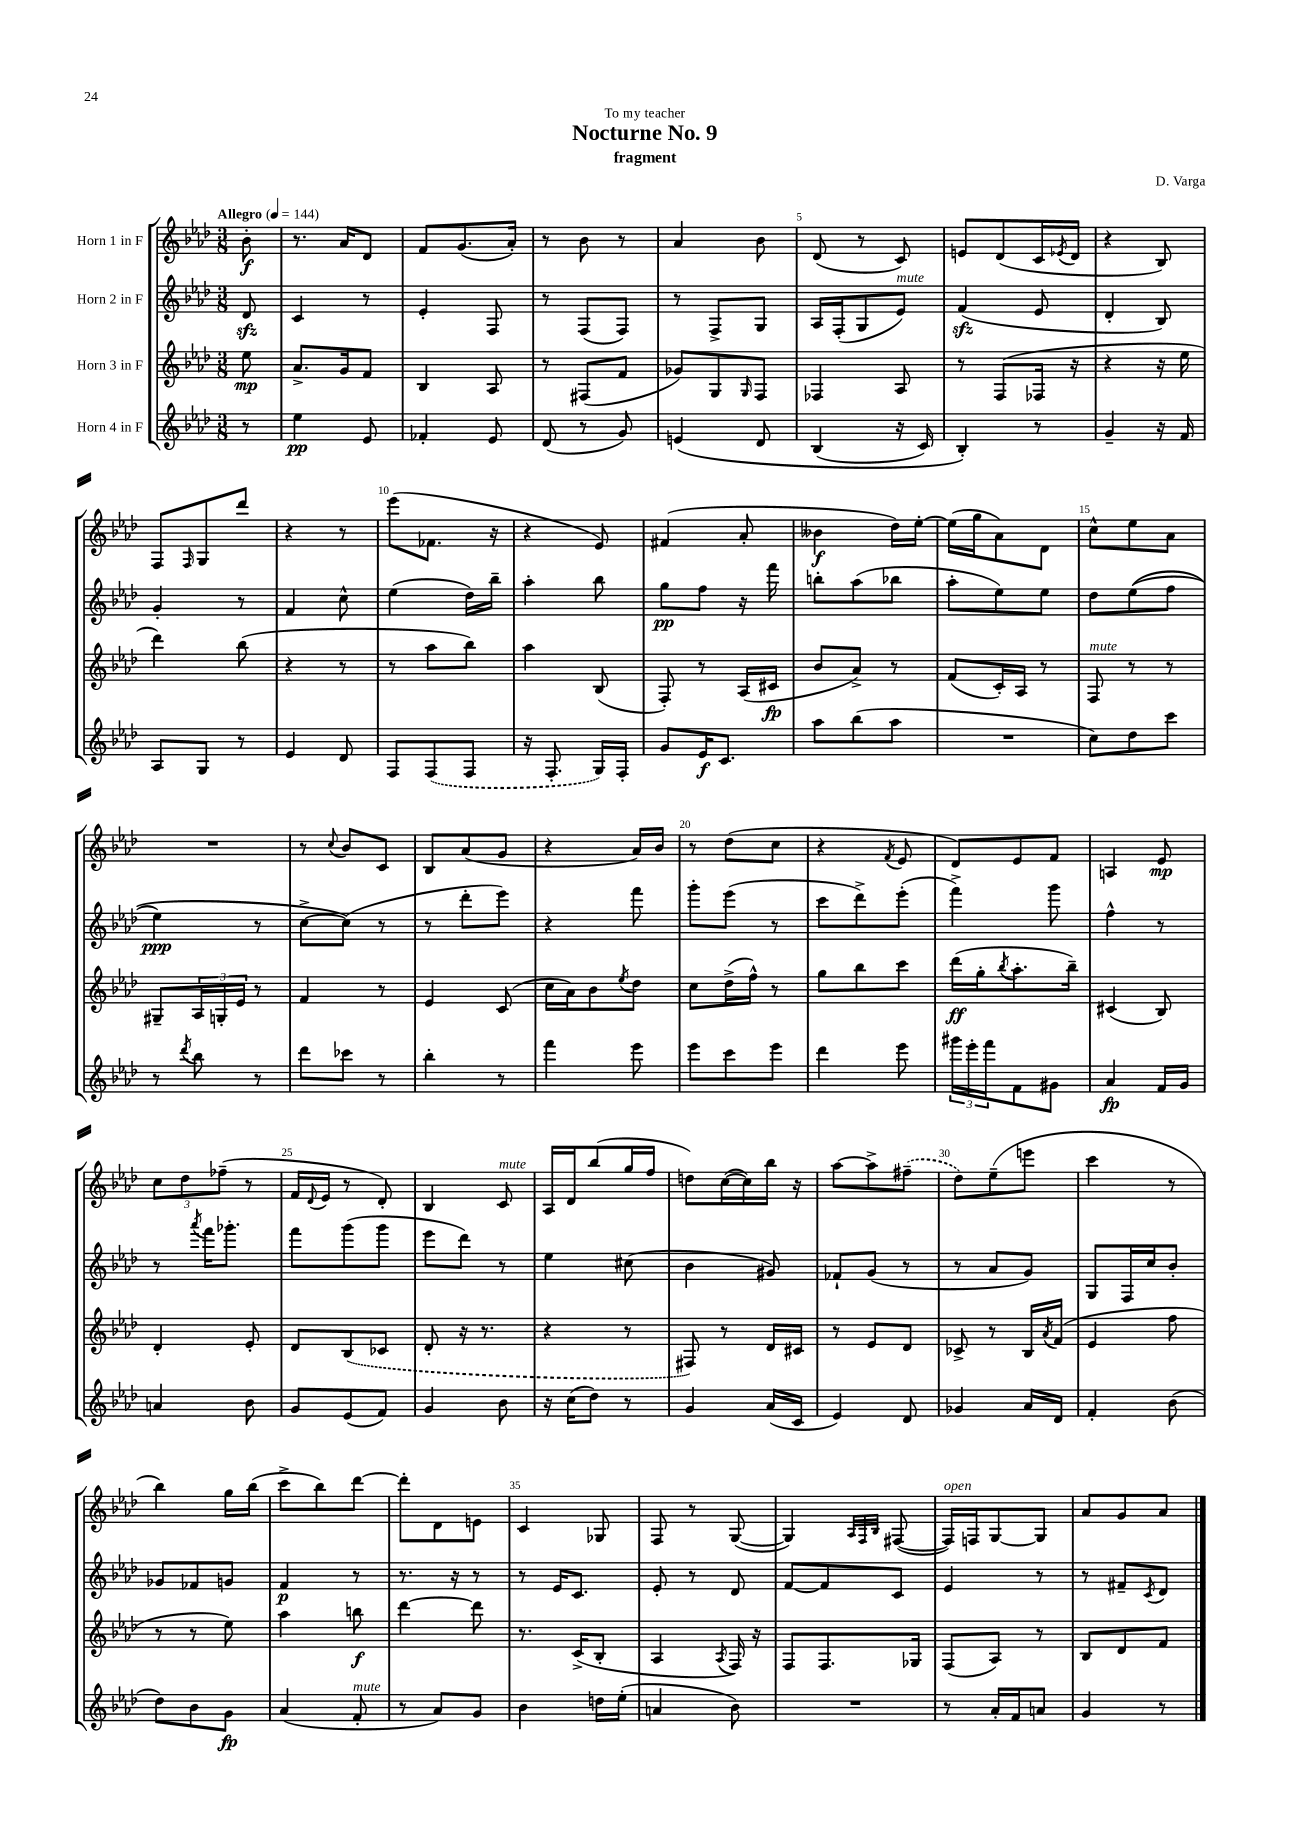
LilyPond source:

\header { title = "Nocturne No. 9" composer = "D. Varga" subtitle = "fragment" dedication = "To my teacher" }
<<
\new StaffGroup <<
\new Staff = "s0" \with { instrumentName = "Horn 1 in F" } {
    \clef treble \key aes \major \numericTimeSignature \time 3/8 \partial 8 \tempo "Allegro" 4 = 144
    bes'8-.\f |
    r8. aes'16 des'8 |
    f'8 g'8.( aes'16-.) |
    r8 bes'8 r8 |
    aes'4 bes'8 |
    des'8( r8 c'8) |
    e'8 des'8( c'16 \acciaccatura { ees'8 } des'16 |
    r4 bes8) |
    f8 \grace { f16 } g8 des'''8 |
    r4 r8 |
    ees'''8( fes'8. r16 |
    r4 ees'8) |
    fis'4( aes'8-. |
    beses'4\f des''16) ees''16~-. |
    ees''16( g''16 aes'8) des'8 |
    c''8-^ ees''8 aes'8 |
    R4. |
    r8 \appoggiatura { c''8 } bes'8 c'8 |
    bes8 aes'8( g'8 |
    r4 aes'16) bes'16 |
    r8 des''8( c''8 |
    r4 \acciaccatura { f'8 } ees'8 |
    des'8) ees'8 f'8 |
    a4 ees'8\mp |
    \tuplet 3/2 { c''8 des''8 fes''8--( } r8 |
    f'16 \appoggiatura { des'8 } ees'16 r8 des'8-.) |
    bes4 c'8^\markup { \italic "mute" } |
    aes16 des'16 bes''8( g''16 f''16 |
    d''8) c''16~( c''16) bes''16 r16 |
    aes''8~ aes''8-> \once \slurDashed fis''8--( |
    des''8) ees''8--( e'''8 |
    c'''4 r8 |
    bes''4) g''16 bes''16( |
    c'''8-> bes''8) des'''8~ |
    des'''8-. des'8 e'8 |
    c'4 ges8 |
    f8 r8 g8~( |
    g4) \grace { aes32 f32 bes32 } fis8~( |
    fis16^\markup { \italic "open" }) f16 g8~ g8 |
    aes'8 g'8 aes'8 \bar "|." |
}
\new Staff = "s1" \with { instrumentName = "Horn 2 in F" } {
    \clef treble \key aes \major \numericTimeSignature \time 3/8 \partial 8
    des'8\sfz |
    c'4 r8 |
    ees'4-. f8 |
    r8 f8( f8) |
    r8 f8-> g8 |
    aes16 f16-.( g8 ees'8^\markup { \italic "mute" }) |
    f'4\sfz( ees'8 |
    des'4-. bes8) |
    g'4-. r8 |
    f'4 c''8-^ |
    ees''4( des''16) bes''16-- |
    aes''4-. bes''8 |
    g''8\pp f''8 r16 f'''16 |
    b''8-. aes''8( bes''8 |
    aes''8-. ees''8) ees''8 |
    des''8 ees''8(\( f''8 |
    ees''4\ppp) r8 |
    c''8~-> c''8(\) r8 |
    r8 des'''8-. ees'''8) |
    r4 f'''8 |
    g'''8-. ees'''8( r8 |
    c'''8 des'''8->) ees'''8-.( |
    f'''4->) g'''8 |
    f''4-^ r8 |
    r8 \acciaccatura { aes'''8 } f'''16 ges'''8.-. |
    f'''8 g'''8( g'''8 |
    ees'''8 des'''8) r8 |
    ees''4 cis''8( |
    bes'4 gis'8) |
    fes'8-! g'8( r8 |
    r8 aes'8 g'8) |
    g8 f16 c''16 bes'8-. |
    ges'8 fes'8 g'8 |
    f'4\p r8 |
    r8. r16 r8 |
    r8 ees'16 c'8. |
    ees'8-. r8 des'8 |
    f'8~ f'8 c'8 |
    ees'4 r8 |
    r8 fis'8-- \acciaccatura { c'8 } des'8 \bar "|." |
}
\new Staff = "s2" \with { instrumentName = "Horn 3 in F" } {
    \clef treble \key aes \major \numericTimeSignature \time 3/8 \partial 8
    ees''8\mp |
    aes'8.-> g'16 f'8 |
    bes4 aes8 |
    r8 fis8( f'8 |
    ges'8) g8 \grace { g16 } f8 |
    fes4 aes8 |
    r8 f8( fes16 r16 |
    r4 r16 ees''16 |
    des'''4) bes''8( |
    r4 r8 |
    r8 aes''8 bes''8) |
    aes''4 bes8( |
    f8-.) r8 aes16( cis'16\fp |
    bes'8 aes'8->) r8 |
    f'8( c'16-.) aes16 r8 |
    f8^\markup { \italic "mute" } r8 r8 |
    gis8-- \tuplet 3/2 { aes16 g16-. ees'16 } r8 |
    f'4 r8 |
    ees'4 c'8( |
    c''16 aes'16) bes'8 \acciaccatura { ees''8 } des''8 |
    c''8 des''16->( f''16-^) r8 |
    g''8 bes''8 c'''8 |
    des'''16\ff( g''16-. \acciaccatura { bes''8 } aes''8.-. bes''16--) |
    cis'4( bes8) |
    des'4-. ees'8-. |
    des'8 \once \slurDashed bes8( ces'8 |
    des'8-. r16 r8. |
    r4 r8 |
    fis8) r8 des'16 cis'16 |
    r8 ees'8 des'8 |
    ces'8-> r8 bes16 \acciaccatura { aes'8 } f'16( |
    ees'4 f''8 |
    r8 r8 ees''8) |
    aes''4 b''8\f |
    des'''4~ des'''8 |
    r8. c'16->( bes8-. |
    aes4 \acciaccatura { aes8 } f16) r16 |
    f8 f8. ges16 |
    f8( aes8) r8 |
    bes8 des'8 f'8 \bar "|." |
}
\new Staff = "s3" \with { instrumentName = "Horn 4 in F" } {
    \clef treble \key aes \major \numericTimeSignature \time 3/8 \partial 8
    r8 |
    ees''4\pp ees'8 |
    fes'4-. ees'8 |
    des'8( r8 g'8) |
    e'4\( des'8 |
    bes4( r16 c'16) |
    bes4-.\) r8 |
    g'4-- r16 f'16 |
    aes8 g8 r8 |
    ees'4 des'8 |
    f8 \once \slurDashed f8( f8 |
    r16 f8.-. g16) f16-. |
    g'8 ees'16\f c'8. |
    aes''8 bes''8( aes''8 |
    R4. |
    c''8) des''8 c'''8 |
    r8 \acciaccatura { des'''8 } bes''8 r8 |
    des'''8 ces'''8 r8 |
    bes''4-. r8 |
    f'''4 ees'''8 |
    ees'''8 c'''8 ees'''8 |
    des'''4 ees'''8 |
    \tuplet 3/2 { gis'''16 ees'''16-. f'''16 } f'8 gis'8 |
    aes'4\fp f'16 g'16 |
    a'4 bes'8 |
    g'8 ees'8( f'8) |
    g'4 bes'8 |
    r16 c''16( des''8) r8 |
    g'4 aes'16( c'16 |
    ees'4) des'8 |
    ges'4 aes'16 des'16 |
    f'4-. bes'8( |
    des''8) bes'8 g'8\fp |
    aes'4( f'8-.^\markup { \italic "mute" } |
    r8 aes'8) g'8 |
    bes'4 d''16 ees''16-.( |
    a'4 bes'8) |
    R4. |
    r8 aes'16-. f'16 a'8 |
    g'4 r8 \bar "|." |
}
>>
>>
\layout { \context { \Score \override BarNumber.break-visibility = ##(#f #t #t) barNumberVisibility = #(every-nth-bar-number-visible 5) } }
